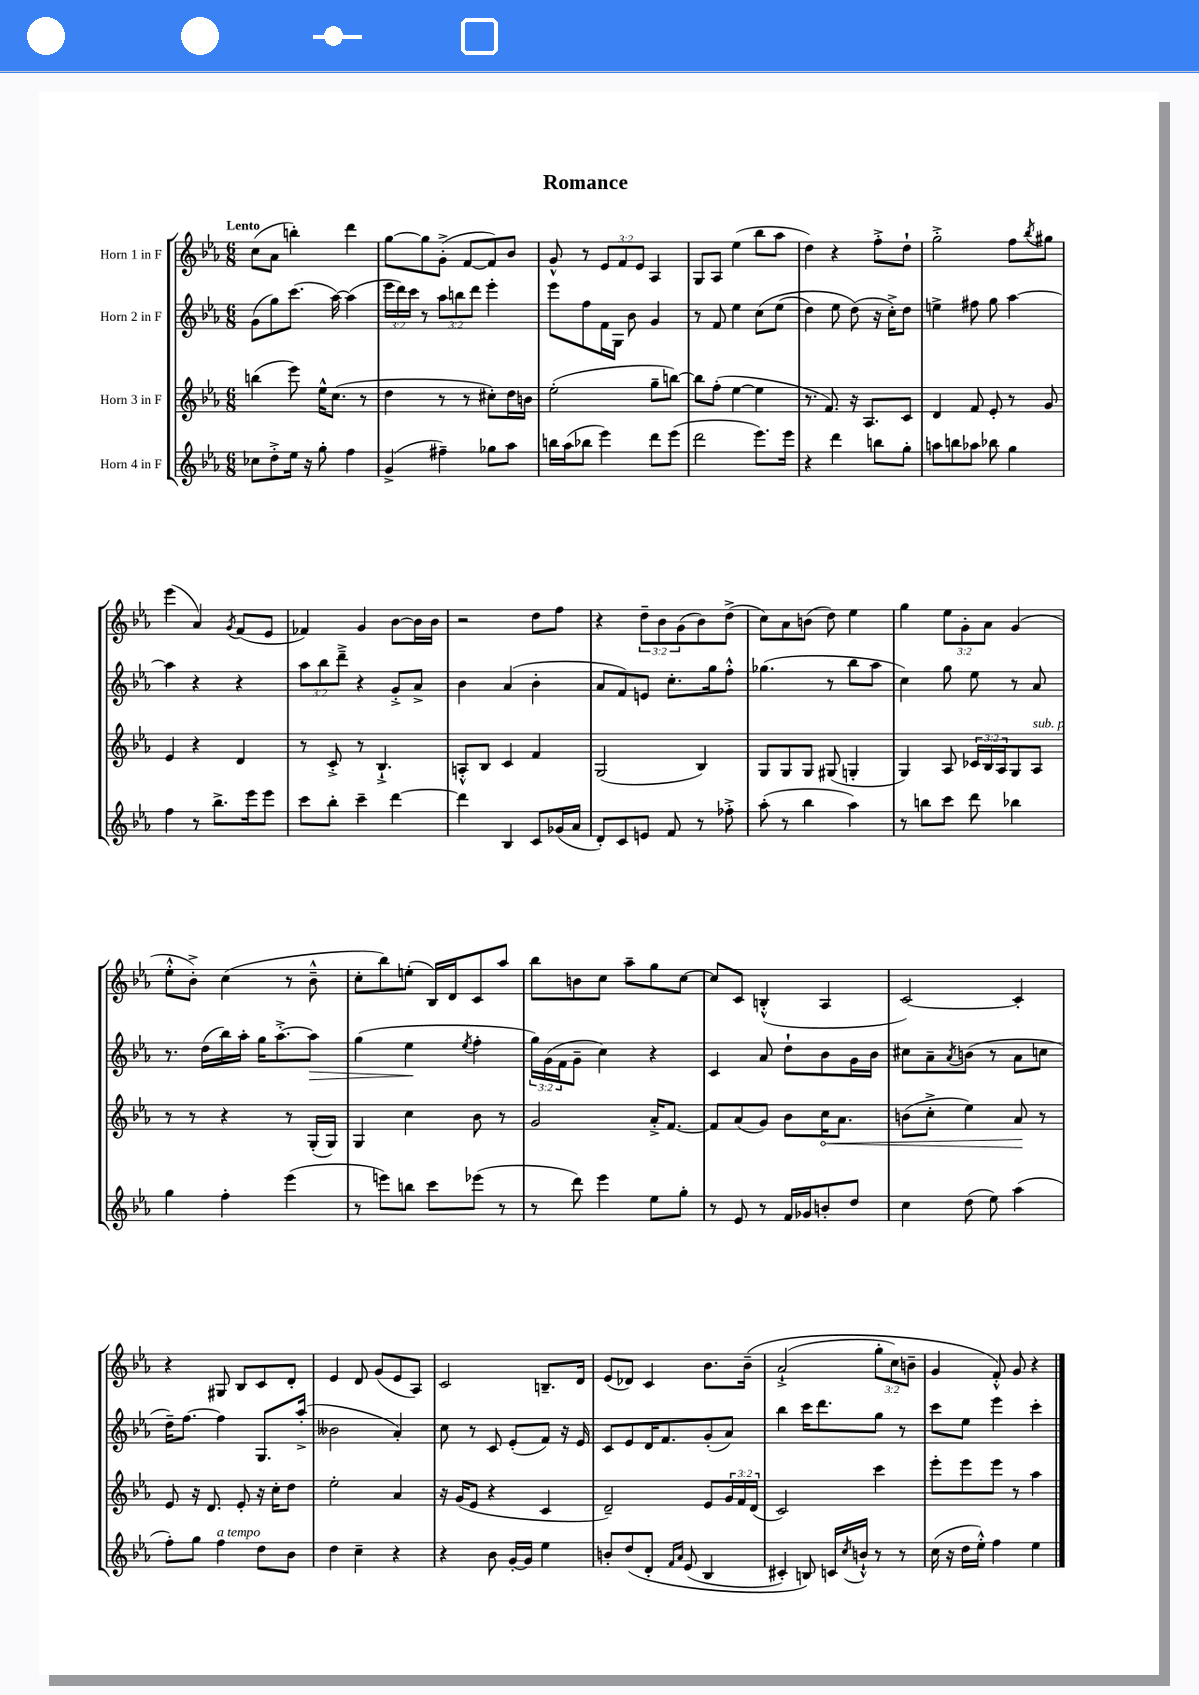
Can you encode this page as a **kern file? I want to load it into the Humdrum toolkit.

**kern	**kern	**kern	**kern
*staff4	*staff3	*staff2	*staff1
*clefG2	*clefG2	*clefG2	*clefG2
*k[b-e-a-]	*k[b-e-a-]	*k[b-e-a-]	*k[b-e-a-]
*M6/8	*M6/8	*M6/8	*M6/8
8cc-	(4bb	(8g	(8cc
8dd'^	.	8gg)	8a-
16ee-	8eee-)	(8.ccc	4bb')
16r	.	.	.
8gg'	16ee-^^	.	.
.	(8.cc	[16aa-)	.
4ff	.	(4aa-]	4ddd
.	8r	.	.
=	=	=	=
(4g^	4dd	24eee-	[8gg
.	.	24ddd)	.
.	.	24ccc	.
.	.	8r	8gg]
4ff#~)	8r	12aa-	(8g'^
.	.	12bb	.
.	8r	.	[8f
.	.	12ddd	.
8gg-	8cc#')	4eee-'	8f])
8aa-	16dd	.	8b-
.	16b	.	.
=	=	=	=
16bb	(2ee-'	8eee-	8g^^
(16aa-	.	.	.
8bb-	.	8ff	8r
4eee-)	.	16f	12e-
.	.	16G	.
.	.	.	12f
.	.	8b-	.
.	.	.	12e-
8ddd	8gg~	4g	4A-
(8eee-	[8bb)	.	.
=	=	=	=
2ddd	8bb]	8r	8G
.	(8ff'	8f	8A-
.	[4ee-	4ee-	(4ee-
8.eee-)	4ee-]	&(8cc	8bb-
.	.	(8ee-	8aa-
16eee-	.	.	.
=	=	=	=
4r	8.r	4dd)	4dd)
.	8.f)	.	.
4ddd	.	8ee-	4r
.	16r	(8dd&)	.
.	8.A-	.	.
8bb	.	16r	8ff'^
.	.	16cc'^)	.
8gg'	8c	8dd	8dd`
=	=	=	=
8aa	4d	4ee^	2gg'^
8bb	.	.	.
8aa-	8f	8ff#	.
8bb-	8e-'	8gg	.
4gg	8r	[4aa-	8ff
.	.	.	8qbb-
.	8g	.	8gg#
=	=	=	=
4ff	4e-	4aa-]	(4eee-
8r	4r	4r	4a-)
8.bb-^	.	.	.
.	.	.	8qg
.	4d	4r	(8f
16eee-	.	.	.
8eee-	.	.	8e-
=	=	=	=
8ccc	8r	12aa-	4f-)
.	.	12bb-	.
8bb-'	8c'^	.	.
.	.	12ddd~^	.
4ccc~	8r	4r	4g
.	4.B-`^	.	.
[4ddd	.	8g'^	[8b-
.	.	8a-^	16b-]
.	.	.	16b-
=	=	=	=
4ddd]	8A'^^	4b-	2r
.	8B-	.	.
4B-	4c	(4a-	.
8c	4f	4b-'	8dd
(16g-	.	.	8ff
16a-	.	.	.
=	=	=	=
8d')	(2G	8a-	4r
8c	.	8f)	.
8e	.	8e	12dd~
.	.	.	12b-
8f	.	8.cc'	.
.	.	.	(12g
8r	4B-)	.	8b-)
.	.	16gg	.
8ff-'^	.	8ff'^^	(8dd^
=	=	=	=
(8aa-'	8G	(4.gg-	8cc)
8r	8G	.	8a-
4bb-	8G	.	(8b
.	(8G#	8r	8dd)
4aa-)	4G'	8bb-	4ee-
.	.	8aa-	.
=	=	=	=
8r	4G)	4cc)	4gg
8bb	.	.	.
8ccc	8A-	8gg	12ee-
.	.	.	12g'
8ddd	24c-	8ee-	.
.	24B-	.	12a-
.	24A-	.	.
4bb-	8G	8r	(4g
.	8A-	8a-	.
=	=	=	=
4gg	8r	8.r	8ee-'^^
.	8r	.	8b-'^)
.	.	(16dd	.
4ff'	4r	16bb-)	(4cc
.	.	16aa-'	.
.	.	16gg	.
.	.	[8.aa-'^	.
(4eee-	8r	.	8r
.	(16G'	8aa-]	8b-~^^
.	16G)	.	.
=	=	=	=
8r	4G	(4gg	8cc'
8eee)	.	.	8bb-)
8bb	4cc	4ee-	(8ee'
8ccc	.	.	16B-)
.	.	.	16d
.	.	8qee-	.
(8eee-	8b-	4ff'	8c
8r	8r	.	8aa-
=	=	=	=
8r	2g	24gg)	8bb-
.	.	(24g	.
.	.	24f	.
8ddd)	.	8g~	8b
4eee-	.	4cc)	8cc
.	.	.	8aa-~
8ee-	16a-'^	4r	8gg
.	[8.f	.	.
8gg'	.	.	[8cc
=	=	=	=
8r	8f]	4c	8cc]
8e-	(8a-	.	8c
8r	8g)	8a-	(4B'^^
16f	8b-	8dd`	.
16g-	.	.	.
8b'	16cc	8b-	4A-
.	8.a-	.	.
8dd	.	16g	.
.	.	16b-	.
=	=	=	=
4cc	(8b	8cc#	[2c)
.	8cc'^	8a-~	.
.	.	8qa-	.
(8dd	4ee-)	(8b	.
8ee-)	.	8r	.
(4aa-	8a-	8a-	4c']
.	8r	8cc	.
=	=	=	=
8ff')	8e-	16dd~)	4r
.	.	[8.ff	.
8gg	16r	.	.
.	8.d	.	.
4ff	.	4ff]	8G#
.	8e-'	.	8B-
8dd	16r	8.G	8c
.	16cc'	.	.
8b-	8dd	.	8d'
.	.	(16aa-'^	.
=	=	=	=
4dd	2ee-'	2b--	4e-
4cc~	.	.	8d
.	.	.	(8g
4r	4a-	4a-')	8e-
.	.	.	8A-)
=	=	=	=
4r	16r	8cc	2c
.	(16g	.	.
.	8e-	8r	.
8b-	4r	8c	.
[16g'	.	(8e-'	.
16g]	.	.	.
4ee-	4c	8f)	8.B~
.	.	16r	.
.	.	16e-	16d
=	=	=	=
8b'	2d~)	8c	(8e-
&(8dd	.	8e-	8d-)
8d'	.	16d	4c
.	.	8.f	.
16qqf	.	.	.
16qqa-	.	.	.
(8e-	.	.	.
4B-	8e-	(8g'	8.b-
.	24g	8a-)	.
.	24f	.	.
.	.	.	&(16b-~
.	(24d	.	.
=	=	=	=
4c#')	2c)	4bb-	(2a-`^
8B&)	.	16ccc	.
.	.	8.ddd	.
16c	.	.	.
8qcc	.	.	.
16b`^^	.	.	.
8r	4ccc	8gg	12gg'
.	.	.	12cc)
8r	.	8r	.
.	.	.	12b~
=	=	=	=
(16cc	8eee-'	8ccc	4g
16r	.	.	.
16dd	8eee-	8ee-	.
16ee-'^^)	.	.	.
4ff	8eee-	4eee-	8f'^^&)
.	8r	.	8g
4ee-	4aa-	4ccc'	4r
==	==	==	==
*-	*-	*-	*-
